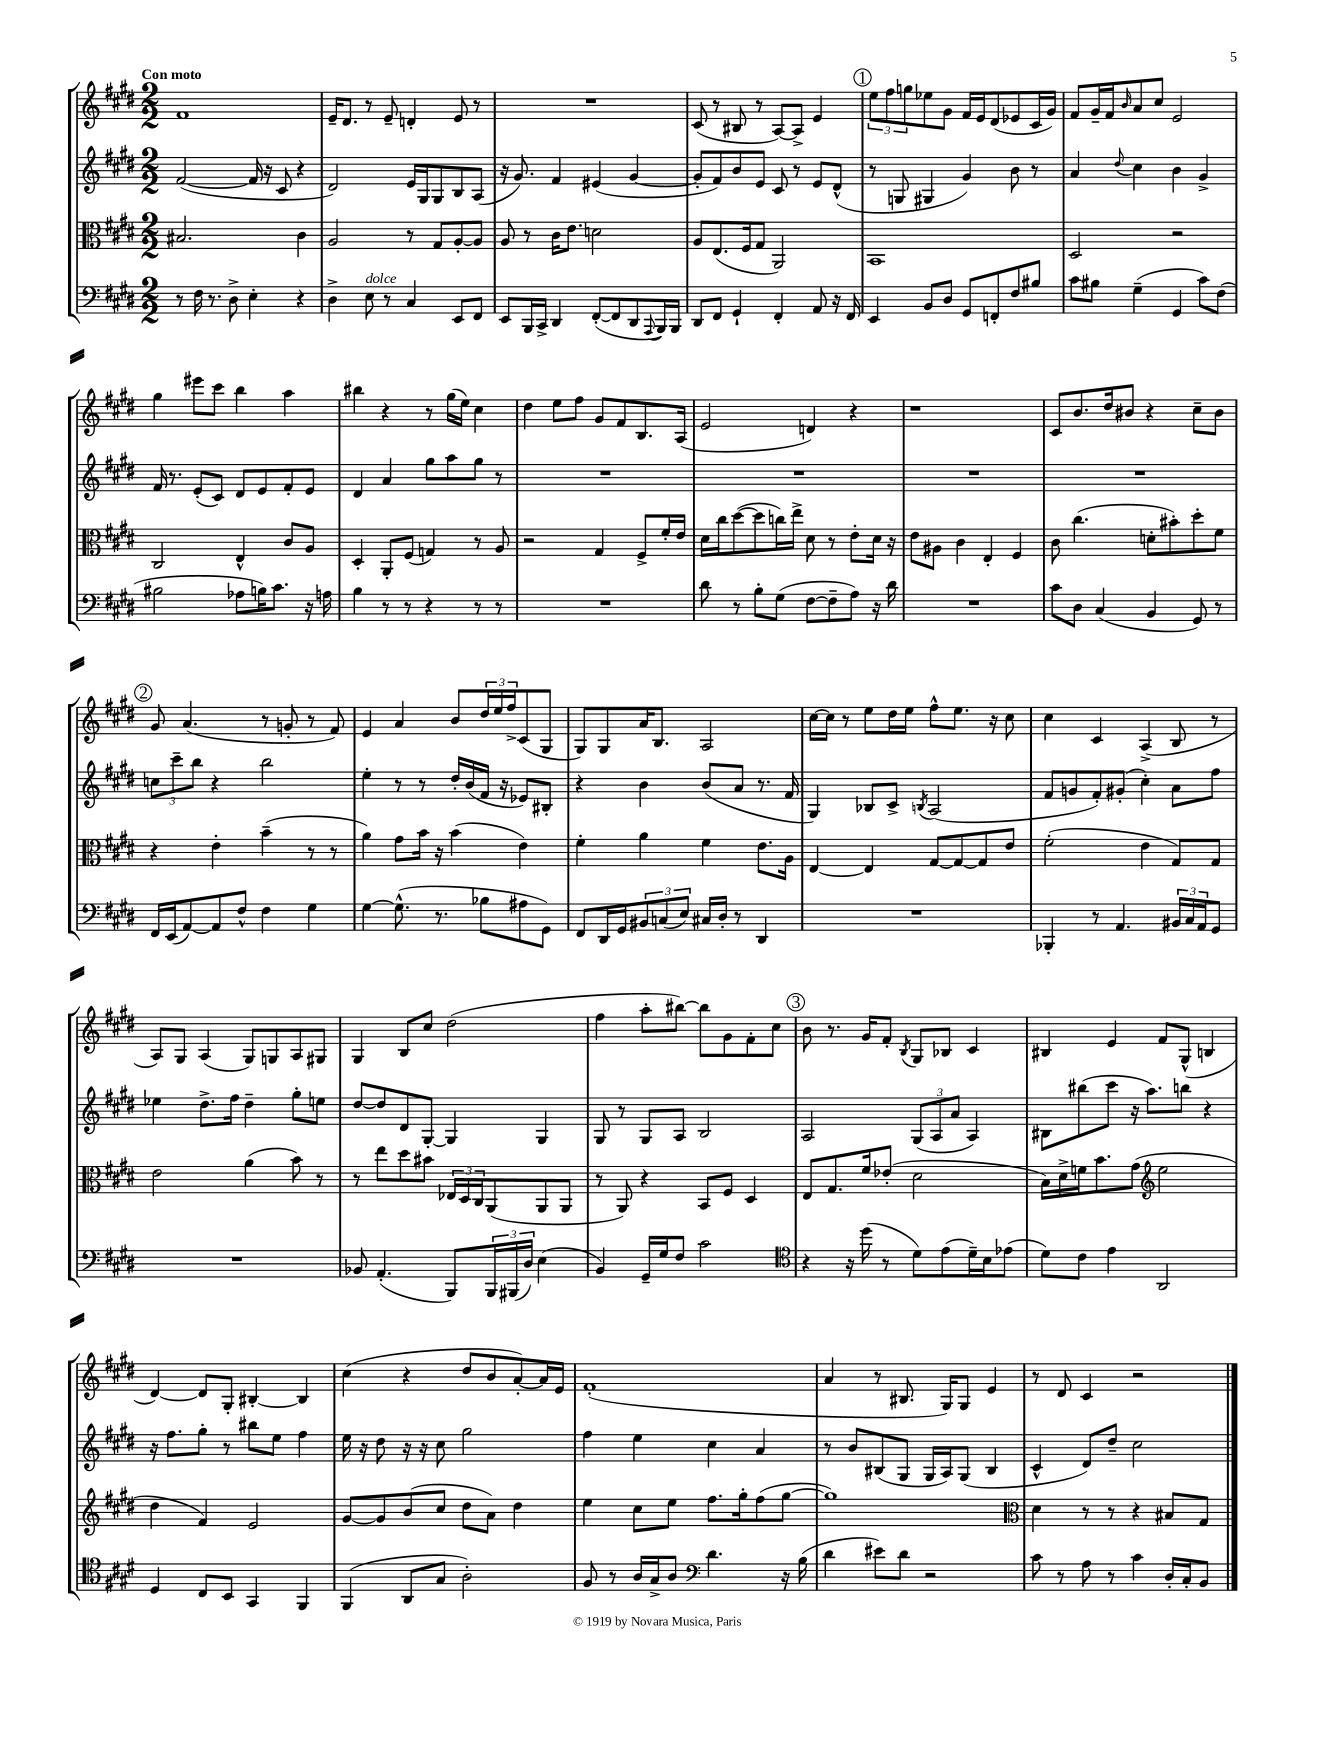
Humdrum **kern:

**kern	**kern	**kern	**kern
*staff4	*staff3	*staff2	*staff1
*clefF4	*clefC3	*clefG2	*clefG2
*k[f#c#g#d#]	*k[f#c#g#d#]	*k[f#c#g#d#]	*k[f#c#g#d#]
*M2/2	*M2/2	*M2/2	*M2/2
8r	2.B#	([2f#	1f#
16F#	.	.	.
8.r	.	.	.
8D#^	.	.	.
4E'	.	16f#]	.
.	.	16r	.
.	.	8c#	.
4r	4c#	4r	.
=	=	=	=
4D#^	2A	2d#)	16e~
.	.	.	8.d#
8E	.	.	8r
8r	.	.	8e~
4C#	8r	16e	4d'
.	.	16G#	.
.	8G#	8G#	.
8EE	[8A'	8B	8e
8FF#	8A]	(8A	8r
=	=	=	=
8EE	8A	16r	1r
.	.	8.g#)	.
16BBB	8r	.	.
16CC#^	.	.	.
4DD#	16c#	4f#	.
.	8.e	.	.
([8FF#'	2d	(4e#	.
8FF#]	.	.	.
8DD#	.	[4g#	.
8qqAAA	.	.	.
16BBB)	.	.	.
16BBB	.	.	.
=	=	=	=
8DD#	8A	8g#']	(8c#
8FF#	(8.E	8f#)	8r
4GG#`	.	8b	8B#
.	16F#	.	.
.	8G#	8e	8r
4FF#'	2AA)	8c#	[8A)
.	.	8r	8A^]
8AA	.	8e	4e
16r	.	(8d#^^	.
16FF#	.	.	.
=	=	=	=
4EE	1BB	8r	12ee
.	.	.	12ff#
.	.	8G	.
.	.	.	12gg
8BB	.	4G#	8ee-
8D#	.	.	8g#
8GG#	.	4g#)	16f#
.	.	.	16e
8FF'	.	.	(8d#
8F#	.	8b	8e-
8B#	.	8r	16c#
.	.	.	16g#)
=	=	=	=
8c#	2D#	4a	8f#
8B#	.	.	16g#~
.	.	.	16f#
.	.	8qqdd#	16qqb
(4G#~	.	4cc#	8a
.	.	.	8cc#
4GG#	2r	4b	2e
8c#)	.	4g#^	.
(8F#	.	.	.
=	=	=	=
2B#	2C#	16f#	4gg#
.	.	8.r	.
.	.	(8e'	8eee#
.	.	8c#)	8ccc#
8A-	4E^^	8d#	4bb
16B)	.	8e	.
8.c#	.	.	.
.	8c#	8f#'	4aa
16r	8A	8e	.
16A	.	.	.
=	=	=	=
4B	4D#'	4d#	4bb#
8r	8AA'	4a	4r
8r	(8F#	.	.
4r	4G)	8gg#	8r
.	.	8aa	(16gg#
.	.	.	16ee)
8r	8r	8gg#	4cc#
8r	8A	8r	.
=	=	=	=
1r	2r	1r	4dd#
.	.	.	8ee
.	.	.	8ff#
.	4G#	.	8g#
.	.	.	8f#
.	8F#^	.	8.B
.	16f#'	.	.
.	16e	.	(16A
=	=	=	=
8d#	16d#	1r	2e
.	16cc#	.	.
8r	([8dd#	.	.
8B'	8dd#]	.	.
(8G#	16cc)	.	.
.	16ee^	.	.
[8F#	8d#	.	4d)
8F#~]	8r	.	.
8A)	8e'	.	4r
16r	16d#	.	.
16d#	16r	.	.
=	=	=	=
1r	8e	1r	1r
.	8A#	.	.
.	4c#	.	.
.	4E'	.	.
.	4F#	.	.
=	=	=	=
8c#	8c#	1r	8c#
8D#	(4.cc#	.	8.b
(4C#	.	.	.
.	.	.	16dd#
.	.	.	8b#
4BB	8d'	.	4r
.	8b#')	.	.
8GG#)	8dd#'	.	8cc#~
8r	8f#	.	8b#
=	=	=	=
16FF#	4r	12cc	8g#
(16EE	.	.	.
.	.	12ccc#~	.
[8AA)	.	.	(4.a
.	.	12bb	.
8AA]	4e'	4r	.
8F#^^	.	.	.
4F#	(4b~	2bb	8r
.	.	.	8g'
4G#	8r	.	8r
.	8r	.	8f#)
=	=	=	=
[4G#	4a)	4ee'	4e
(8.G#^^]	8g#	8r	4a
.	16b	8r	.
8.r	16r	.	.
.	(4b	16dd#'	8b
.	.	(16b	.
8B-	.	16f#	24dd#
.	.	.	24ee
.	.	16r	.
.	.	.	24ff#^
8A#	4e)	8e-)	(8c#
8GG#)	.	8B#'	8G#
=	=	=	=
8FF#	4f#'	4r	8G#)
16DD#	.	.	8G#
16GG#	.	.	.
12BB#	4a	4b	16a
.	.	.	8.B
(12C	.	.	.
12E)	.	.	.
16C#	4f#	(8b	2A
16D#'	.	.	.
8r	.	8a	.
4DD#	8.e	8.r	.
.	16A	16f#	.
=	=	=	=
1r	[4E	4G#)	[16cc#
.	.	.	16cc#]
.	.	.	8r
.	4E]	8B-	8ee
.	.	8c#^	16dd#
.	.	.	16ee
.	.	8qB	.
.	[8G#	(2A	8ff#^^
.	8G#_	.	8.ee
.	8G#]	.	.
.	.	.	16r
.	8e	.	8cc#
=	=	=	=
4BBB-'	(2f#'	8f#	4cc#
.	.	8g	.
8r	.	8f#')	4c#
4.AA	.	(8g#'	.
.	4e	4cc#')	(4A^
24BB#	8G#)	8a	8B
24C#	.	.	.
24AA	.	.	.
8GG#	8G#	8ff#	8r
=	=	=	=
1r	2e	4ee-	8A)
.	.	.	8G#
.	.	8.dd#^	(4A
.	.	16ff#	.
.	(4a	4dd#~	8G#)
.	.	.	8G
.	8b)	8gg#'	8A
.	8r	8ee	8G#
=	=	=	=
8BB-	8r	[8dd#	4G#
(4.AA'	8ee	8dd#]	.
.	8dd#	8d#	8B
.	8b#	[8G#'	8cc#
8BBB)	24E-	4G#]	(2dd#
.	24D#	.	.
.	24C#	.	.
24BBB	(8AA	.	.
(24BBB#	.	.	.
24D#)	.	.	.
(4E	8AA	4G#	.
.	8AA	.	.
=	=	=	=
4BB)	8r	8G#	4ff#
.	8AA)	8r	.
16GG#~	4r	8G#	8aa'
16G#	.	.	.
8F#	.	8A	[8bb#)
2c#	8BB	2B	8bb#]
.	8F#	.	8g#
.	4D#	.	8f#'
.	.	.	8cc#
=	=	=	=
*clefC4	*	*	*
4r	8E	2A	8b
.	8.G#	.	8.r
16r	.	.	.
(16dd#	16f#	.	16g#
8r	(8e-'	.	8f#'
.	.	.	8qB
8d#)	2d#	(12G#	8G#
.	.	12A	.
(8e	.	.	8B-
.	.	12a	.
16d#~)	.	4A)	4c#
16B	.	.	.
(8e-	.	.	.
=	=	=	=
8d#)	16B)	8B#	4B#
.	16d#^	.	.
8c#	16f	(8bb#	.
.	8.b	.	.
4e	.	8ccc#	4e
.	(8g#	16r	.
.	.	8.aa)	.
*	*clefG2	*	*
2AA	2ee	.	8f#
.	.	8bb	(8G#^^
.	.	4r	4B
=	=	=	=
4D#	4dd#	16r	[4d#)
.	.	8.ff#	.
8C#	4f#)	8gg#'	8d#]
8BB	.	8r	8G#'
4GG#	2e	8bb#	[4B#'
.	.	8ee	.
4FF#	.	4ff#	4B#]
=	=	=	=
(4FF#	[8g#	16ee	(4cc#
.	.	16r	.
.	8g#]	8dd#	.
8AA	(8b	16r	4r
.	.	16r	.
8G#	8cc#	8cc#	.
2A')	8dd#	2gg#	8dd#
.	8a)	.	8b
.	4dd#	.	[8a')
.	.	.	16a]
.	.	.	16e
=	=	=	=
8F#	4ee	4ff#	(1f#'
8r	.	.	.
16A	8cc#	4ee	.
16G#^	.	.	.
8A	8ee	.	.
*clefF4	*	*	*
4.d#	8.ff#	4cc#	.
.	16gg#'	.	.
.	(8ff#	4a	.
16r	[8gg#	.	.
(16B	.	.	.
=	=	=	=
4d#	1gg#])	8r	4a
.	.	8b	.
8e#)	.	(8B#	8r
8d#	.	8G#	8.B#
2r	.	16G#	.
.	.	16A)	16G#)
.	.	(8G#	8G#
.	.	4B#	4e
=	=	=	=
*	*clefC3	*	*
8c#	4d#	4c#^^	8r
8r	.	.	8d#
8A	8r	8d#)	4c#
8r	8r	8dd#~	.
4c#	4r	2cc#	2r
16D#'	8B#	.	.
16C#'	.	.	.
8BB	8G#	.	.
==	==	==	==
*-	*-	*-	*-
